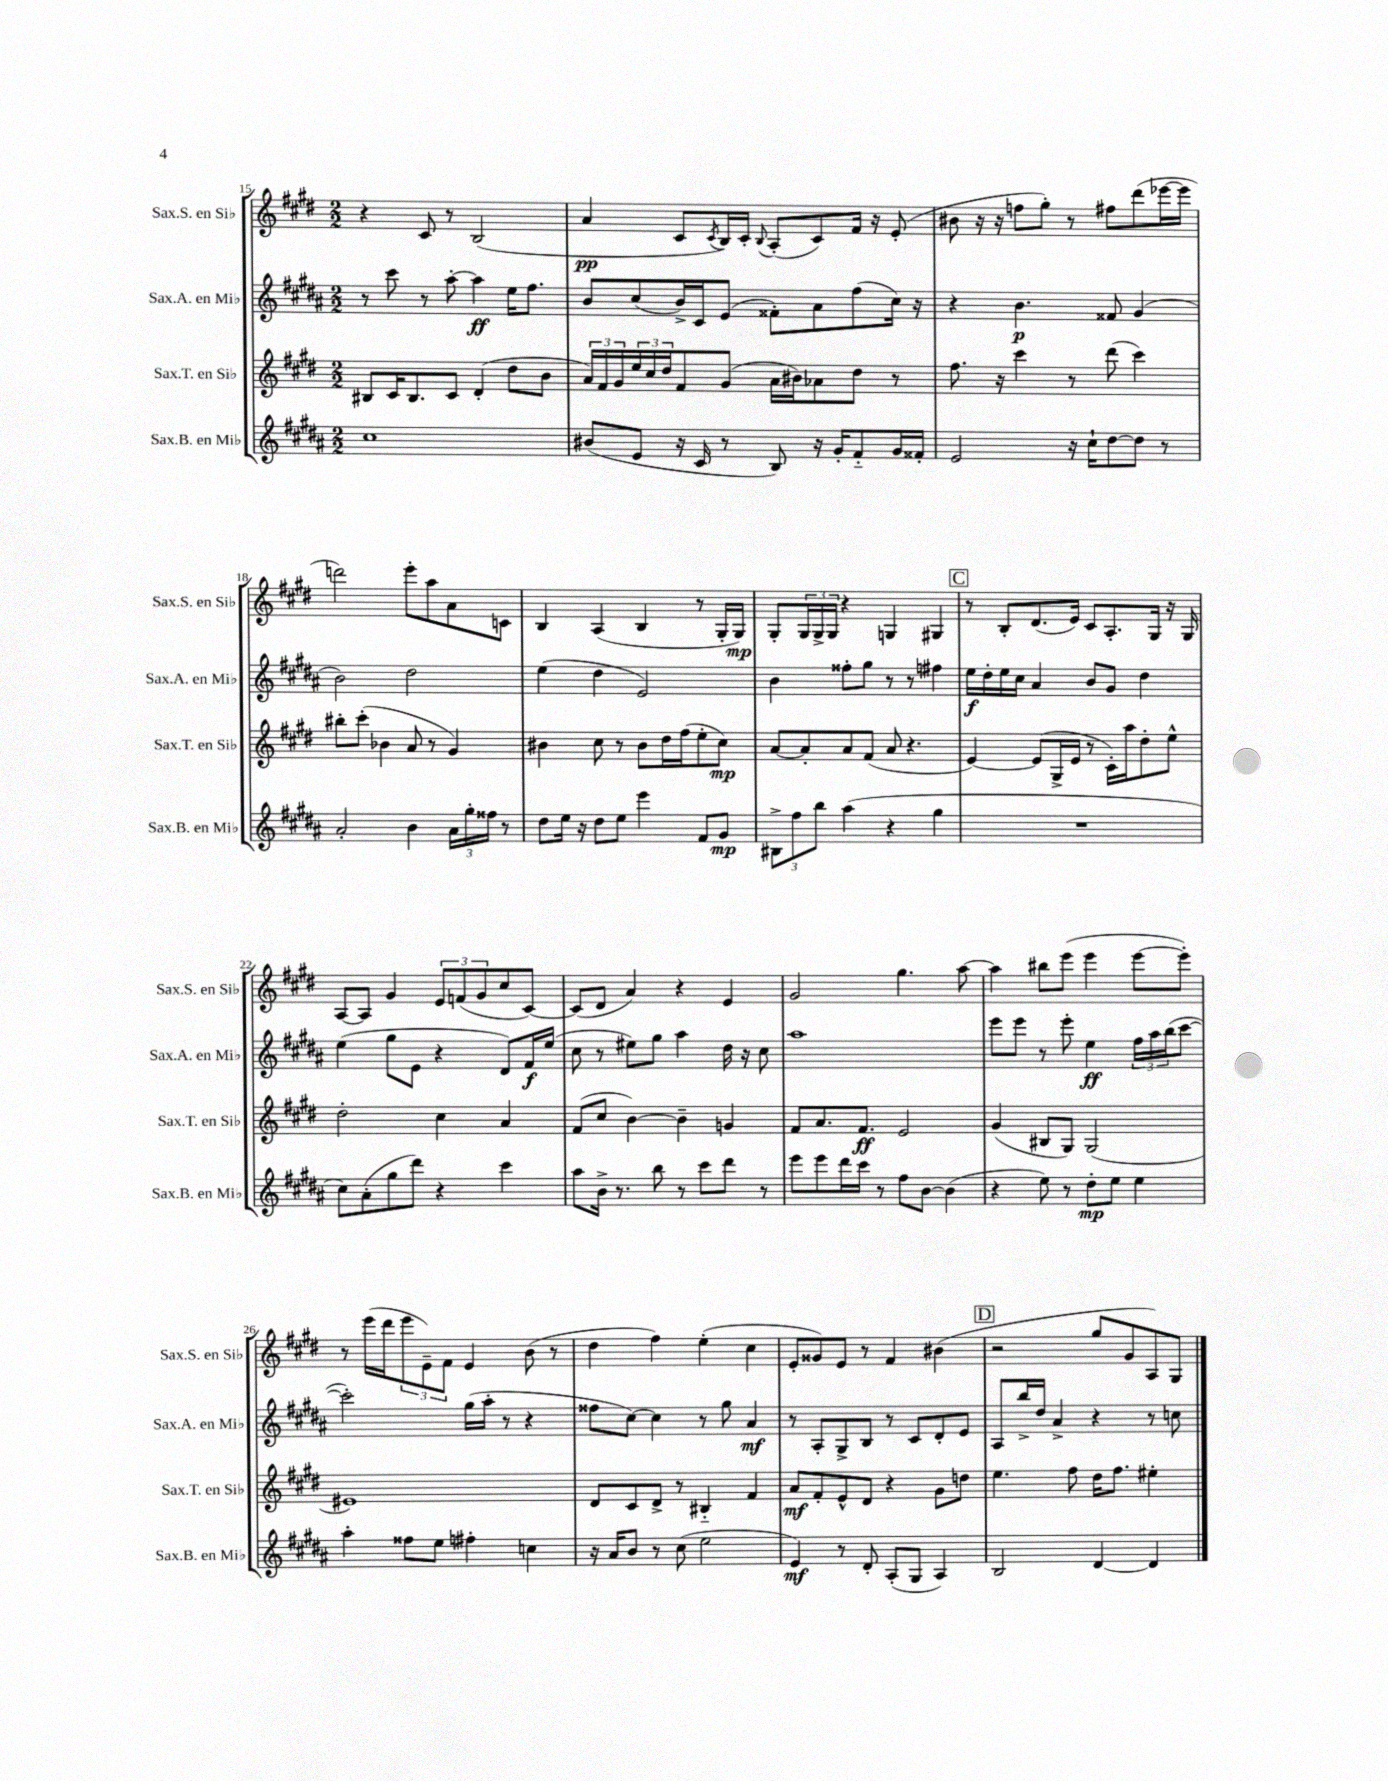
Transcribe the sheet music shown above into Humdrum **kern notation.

**kern	**kern	**kern	**kern
*staff4	*staff3	*staff2	*staff1
*clefG2	*clefG2	*clefG2	*clefG2
*k[f#c#g#d#a#]	*k[f#c#g#d#]	*k[f#c#g#d#a#]	*k[f#c#g#d#]
*M2/2	*M2/2	*M2/2	*M2/2
1cc#	8B#	8r	4r
.	16c#	8ccc#	.
.	8.B#	.	.
.	.	8r	8c#
.	8c#	[8aa#'	8r
.	(4d#'	4aa#]	(2B
.	8dd#	16ee	.
.	.	8.ff#	.
.	8b	.	.
=	=	=	=
(8b#	24a)	8b	4a
.	24f#	.	.
.	24g#	.	.
8e	24ee	(8cc#	.
.	24cc#	.	.
.	24dd#	.	.
16r	8f#	16b^)	8c#
16c#	.	16c#	.
.	.	.	8qc#
8r	(8g#	(8e	16B)
.	.	.	16c#'
.	.	.	8qqB
8B)	16a	8f##')	(8A'
.	16b#)	.	.
16r	8a-	8a#	8c#)
16g#'	.	.	.
8f#'~	8dd#	(8ff#	16f#
.	.	.	16r
16g#	8r	16cc#)	(8e'
16f##'	.	16r	.
=	=	=	=
2e	8.ff#	4r	8b#
.	.	.	16r
.	16r	.	16r
.	4ccc#	4.b	8ff
.	.	.	8gg#')
16r	8r	.	8r
16cc#`	.	.	.
[8dd#	(8ddd#	8f##	8ff#
8dd#]	4ccc#)	(4g#	(8ddd#
8r	.	.	[16eee-
.	.	.	16eee-]
=	=	=	=
2a#'	8bb#'	2b)	2ddd)
.	(8ccc#'	.	.
.	4b-	.	.
4b	8a	2dd#	8eee'
.	8r	.	8aa
24a#	4g#)	.	8a
24gg#'	.	.	.
24ff##	.	.	.
8r	.	.	8c
=	=	=	=
8dd#	4b#	(4ee	4B
16ee	.	.	.
16r	.	.	.
8dd#	8cc#	4dd#	(4A
8ee	8r	.	.
4eee	8b#	2e)	4B
.	16dd#	.	.
.	(16ff#	.	.
8f#	8ee'	.	8r
8g#	8cc#)	.	16G#'
.	.	.	16G#)
=	=	=	=
12B#^	[8a	4b	8G#'
12ff#	.	.	.
.	8a']	.	24G#
12bb	.	.	24G#^
.	.	.	24G#
(4aa#	8a	8ff##'	4r
.	(8f#	8gg#	.
4r	8a	8r	4G
.	4.r	8r	.
4gg#	.	4ff#	4G#
=	=	=	=
1r	[4e)	16ee	8r
.	.	16dd#'	.
.	.	16ee	8B'
.	.	16cc#	.
.	(8e]	4a#	(8.d#
.	16G#^	.	.
.	16e	.	16e)
.	8r	8b	8c#
.	16c#')	8g#	8.A'
.	16aa	.	.
.	8dd#'	4dd#	.
.	.	.	16G#
.	8ee^^	.	16r
.	.	.	16G#
=	=	=	=
8cc#)	2dd#'	(4ee	[8A
(8a#'	.	.	8A]
8gg#	.	8gg#	4g#
8ddd#)	.	8e	.
4r	4cc#	4r	12e
.	.	.	(12f
.	.	.	12g#
4ccc#	4a	8d#)	8cc#
.	.	16f#	[8c#)
.	.	(16ee	.
=	=	=	=
8aa#	(8f#	8cc#	(8c#]
16b^	8cc#	8r	8d#
8.r	.	.	.
.	[4b)	8ee#)	4a)
8bb	.	8gg#	.
8r	4b~]	4aa#	4r
8ccc#	.	.	.
8ddd#	4g	16dd#	4e
.	.	16r	.
8r	.	8cc#	.
=	=	=	=
8eee	8f#	1aa#	2g#
8eee	8.a	.	.
16ddd#	.	.	.
16ccc#	8.f#	.	.
8r	.	.	.
8ff#	2e	.	4.gg#
[8b	.	.	.
(4b]	.	.	.
.	.	.	[8aa
=	=	=	=
4r	(4g#	8eee	4aa]
.	.	8eee	.
8ee)	8B#	8r	8bb#
8r	8G#)	8eee'	(8eee
8dd#'	(2G#	4ee	4eee
8ee	.	.	.
4ee	.	24ff#	[8eee
.	.	24aa#	.
.	.	(24bb	.
.	.	[8ccc#	8eee'])
=	=	=	=
4aa#'	1e#)	2ccc#'])	8r
.	.	.	(16eee
.	.	.	16ddd#
8ff##	.	.	12eee
.	.	.	12e~)
8ee	.	.	.
.	.	.	12f#
4ff#'	.	(16gg#	4e
.	.	16aa#'	.
.	.	8r	.
4cc	.	4r	(8b
.	.	.	8r
=	=	=	=
16r	8d#	8ff##	4dd#
16a#	.	.	.
8b	8c#	[8cc#)	.
8r	8d#^	4cc#]	4ff#)
(8cc#	8r	.	.
2ee	4B#'~	8r	(4ee'
.	.	8gg#	.
.	4f#	4a#	4cc#
=	=	=	=
4e)	8a	8r	8e'
.	8f#'	8A#'	8g##)
8r	8e^^	8G#^	8e
8d#'	8d#	8B	8r
(8A#'	4r	8r	4f#
8G#	.	8c#	.
4A#)	8g#	8d#'	(4b#
.	8dd	8e	.
=	=	=	=
2B	4.ee	8A#	2r
.	.	16bb^	.
.	.	16dd#	.
.	.	4a#^	.
.	8ff#	.	.
[4d#	16dd#	4r	8gg#
.	8.ff#	.	.
.	.	.	8g#
4d#]	4ee#'	8r	8A)
.	.	8cc	8G#
==	==	==	==
*-	*-	*-	*-
